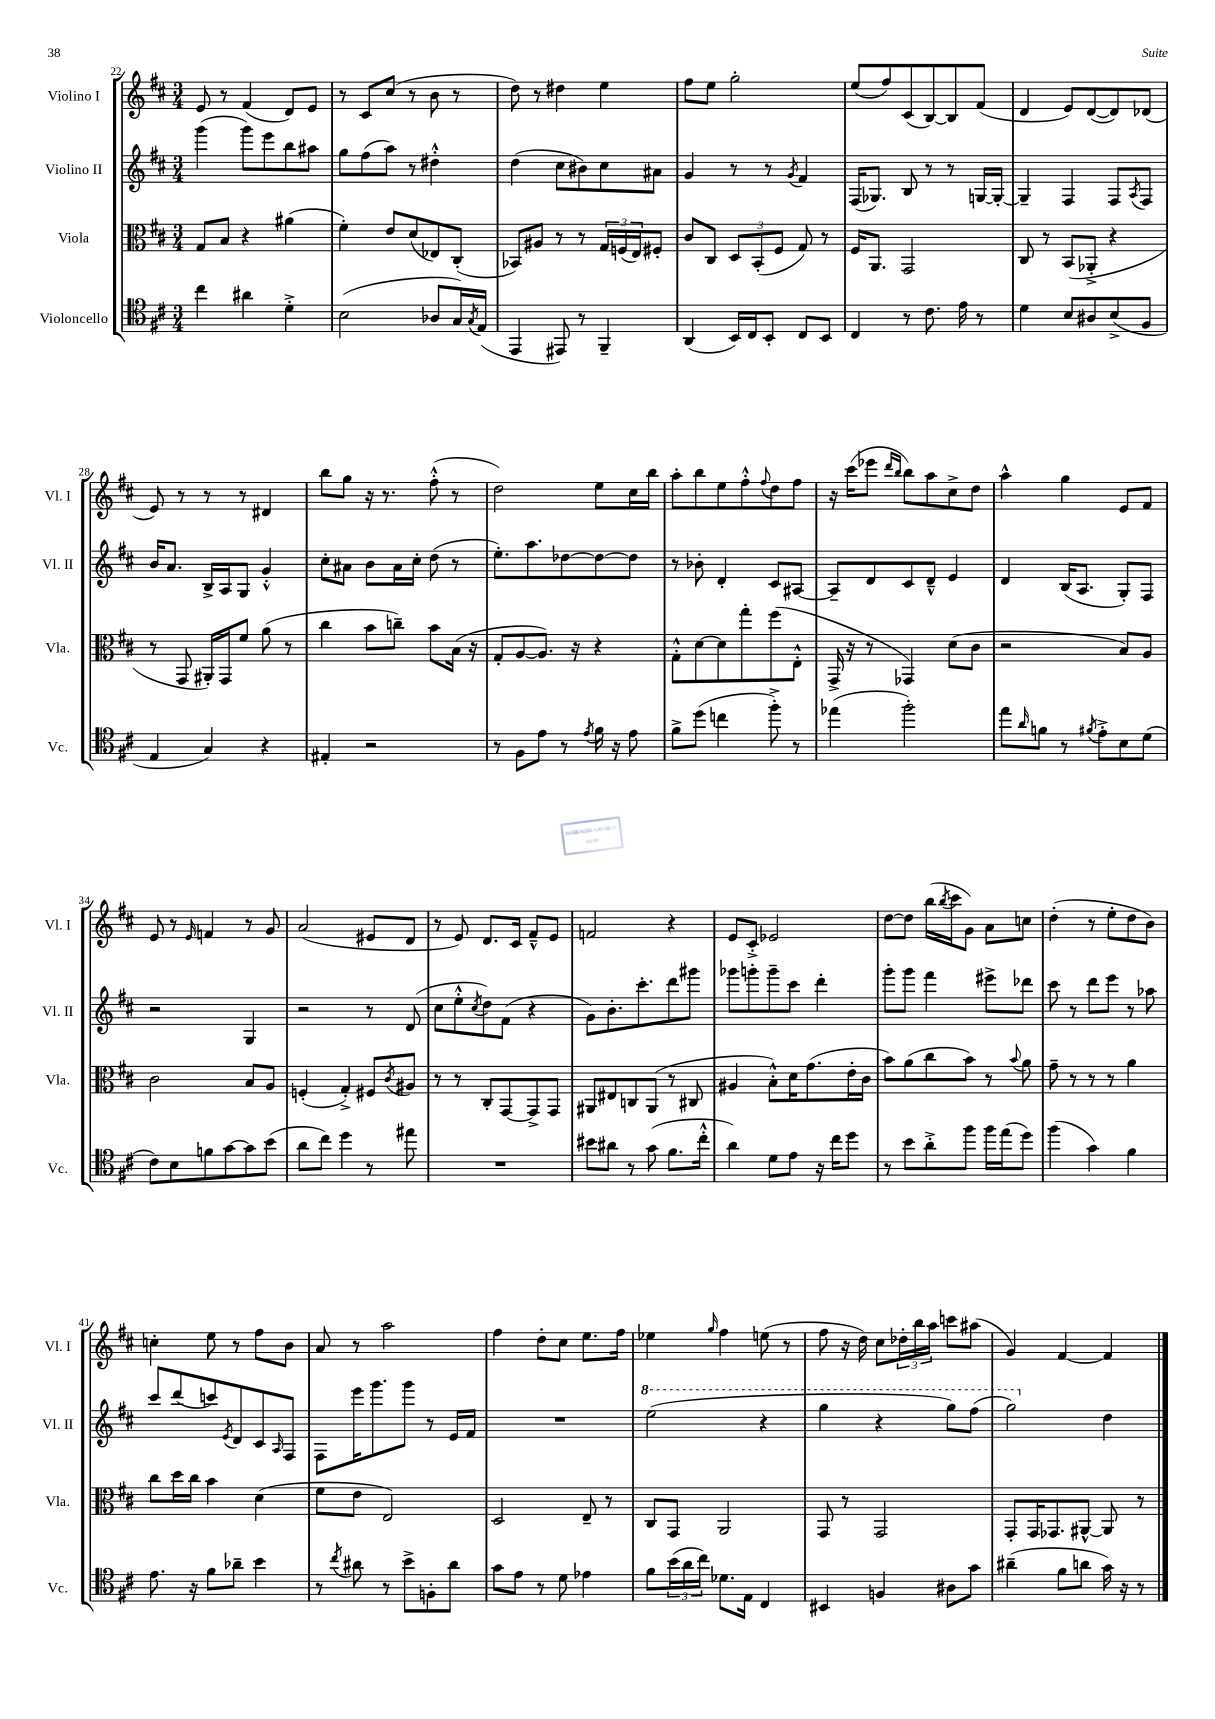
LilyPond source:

<<
\new StaffGroup <<
\new Staff = "s0" \with { instrumentName = "Violino I" shortInstrumentName = "Vl. I" } {
    \clef treble \key d \major \numericTimeSignature \time 3/4
    e'8 r8 fis'4( d'8) e'8 |
    r8 cis'8 cis''8( r8 b'8 r8 |
    d''8) r8 dis''4 e''4 |
    fis''8 e''8 g''2-. |
    e''8( fis''8) cis'8( b8~) b8 fis'8( |
    d'4 e'8) d'8~( d'8) des'8( |
    e'8) r8 r8 r8 dis'4 |
    b''8 g''8 r16 r8. fis''8-.-^( r8 |
    d''2) e''8 cis''16 b''16 |
    a''8-. b''8 e''8 fis''8-.-^ \appoggiatura { fis''8 } d''8 fis''8 |
    r16 cis'''16( ees'''8 \grace { d'''16 b''16 } b''8) a''8 cis''8-> d''8 |
    a''4-^ g''4 e'8 fis'8 |
    e'8 r8 \grace { e'16 } f'4 r8 g'8 |
    a'2( eis'8 d'8 |
    r8 e'8) d'8. cis'16 fis'8---^ e'8 |
    f'2 r4 |
    e'8 cis'8-.-> ees'2 |
    d''8~ d''8 b''16( \acciaccatura { b''8 } cis'''16 g'8) a'8 c''8 |
    d''4-.( r8 e''8-. d''8 b'8) |
    c''4-. e''8 r8 fis''8 b'8 |
    a'8 r8 a''2 |
    fis''4 d''8-. cis''8 e''8. fis''16 |
    ees''4 \grace { g''16 } fis''4 e''8( r8 |
    fis''8 r16 d''16) cis''8 \tuplet 3/2 { des''16-. b''16 a''16 } c'''8 ais''8( |
    g'4) fis'4~ fis'4 \bar "|." |
}
\new Staff = "s1" \with { instrumentName = "Violino II" shortInstrumentName = "Vl. II" } {
    \clef treble \key d \major \numericTimeSignature \time 3/4
    g'''4( g'''8) e'''8 b''8 ais''8 |
    g''8 fis''8( a''8) r8 dis''4-.-^ |
    d''4( cis''8 bis'8) cis''8 ais'8 |
    g'4 r8 r8 \acciaccatura { g'8 } fis'4 |
    fis16( ges8.) b8 r8 r8 g16~ g16~-. |
    g4-- fis4 fis8 \acciaccatura { a8 } fis8 |
    b'16 a'8. b16-> a16 g8 g'4-.-^ |
    cis''8-. ais'8 b'8 ais'16 cis''16-. d''8( r8 |
    e''8.-.) a''8. des''8~ des''8~ des''8 |
    r8 bes'8-. d'4-. cis'8 ais8~ |
    ais8-- d'8 cis'8 d'8---^ e'4 |
    d'4 b16( a8. g8-.) fis8 |
    r2 g4 |
    r2 r8 d'8( |
    cis''8 e''8-.-^ \acciaccatura { cis''8 } d''8) fis'8( r4 |
    g'8) b'8.-. cis'''8.-. d'''8 gis'''8 |
    ges'''8 g'''8-. g'''8-- cis'''8 d'''4-. |
    g'''8-. g'''8 fis'''4 eis'''8-> des'''8 |
    cis'''8 r8 d'''8 e'''8 r8 aes''8 |
    cis'''8 d'''8( c'''8) \acciaccatura { e'8 } d'8 cis'8 \grace { a16 } fis8 |
    fis8 e'''16 g'''8. g'''8 r8 e'16 fis'16 |
    R2. |
    \ottava #1 e'''2( r4 |
    g'''4 r4 g'''8) fis'''8( |
    g'''2) \ottava #0 d''4 \bar "|." |
}
\new Staff = "s2" \with { instrumentName = "Viola" shortInstrumentName = "Vla." } {
    \clef alto \key d \major \numericTimeSignature \time 3/4
    g8 b8 r4 ais'4( |
    fis'4-.) e'8 d'8( ees8) cis8-.( |
    bes,8) ais8 r8 r8 \tuplet 3/2 { g16 f16( e16) } fis8-. |
    cis'8 cis8 \tuplet 3/2 { d8 b,8-.( fis8 } g8) r8 |
    fis16 a,8. g,2 |
    cis8 r8 b,8( aes,8-.-> r4 |
    r8 g,8 ais,16-.) g,16 fis'8 a'8( r8 |
    cis''4 b'8 c''8--) b'8 b16( r16 |
    g8-. a8~ a8.) r16 r4 |
    g8-.-^ d'8~ d'8 g''8-. fis''8( e8-.-^ |
    g,16-> r16 r8 ges,4) d'8( cis'8 |
    r2 b8) a8 |
    cis'2 b8 a8 |
    f4-.( g4-.->) fis8 \acciaccatura { cis'8 } ais8 |
    r8 r8 cis8-. g,8~ g,8-> g,8 |
    ais,8 eis8 c8 ais,8( r8 cis8 |
    ais4 b8-.-^) d'16 g'8.( e'16-. cis'16 |
    b'8) a'8( cis''8 b'8) r8 \appoggiatura { b'8 } a'8 |
    g'8-- r8 r8 r8 a'4 |
    cis''8 d''16 cis''16 b'4 d'4( |
    fis'8 e'8 e2) |
    d2 e8-- r8 |
    cis8 g,8 a,2 |
    g,8 r8 g,2 |
    g,8-. g,16 ges,8. ais,8~-^ ais,8 r8 \bar "|." |
}
\new Staff = "s3" \with { instrumentName = "Violoncello" shortInstrumentName = "Vc." } {
    \clef tenor \key d \major \numericTimeSignature \time 3/4
    cis''4 ais'4 d'4-.-> |
    b2( aes8 g16) \acciaccatura { g8 } e16( |
    e,4 eis,8) r8 fis,4-- |
    a,4( b,16) cis16 b,8-. cis8 b,8 |
    cis4 r8 cis'8. e'16 r8 |
    d'4 b8 ais8 b8->( fis8 |
    e4 g4) r4 |
    eis4-. r2 |
    r8 fis8 e'8 r8 \acciaccatura { e'8 } fis'16 r16 e'8 |
    fis'8-> d''8( c''4 fis''8-.->) r8 |
    ees''4( fis''2-.) |
    e''8 \grace { a'16 } f'8 r8 \acciaccatura { fis'8 } e'8-.-> b8 d'8( |
    cis'8) b8 f'8 g'8~ g'8 b'8( |
    a'8 cis''8) d''4 r8 eis''8 |
    R2. |
    bis'8 ais'8 r8 g'8( fis'8. cis''16-.-^ |
    a'4) d'8 e'8 r16 cis''16 d''8 |
    r8 b'8 a'8-.-> fis''8 fis''16 e''16( d''8) |
    fis''4( g'4) fis'4 |
    e'8. r16 fis'8 aes'8-- b'4 |
    r8 \acciaccatura { cis''8 } ais'8 r8 b'8-> f8-. ais'8 |
    g'8 e'8 r8 d'8 ees'4 |
    fis'8 \tuplet 3/2 { b'16( a'16 cis''16) } des'8. e16 cis4 |
    bis,4 f4 ais8 g'8 |
    ais'4--( fis'8 a'8 g'16) r16 r8 \bar "|." |
}
>>
>>
\layout { \context { \Score currentBarNumber = #22 } }
